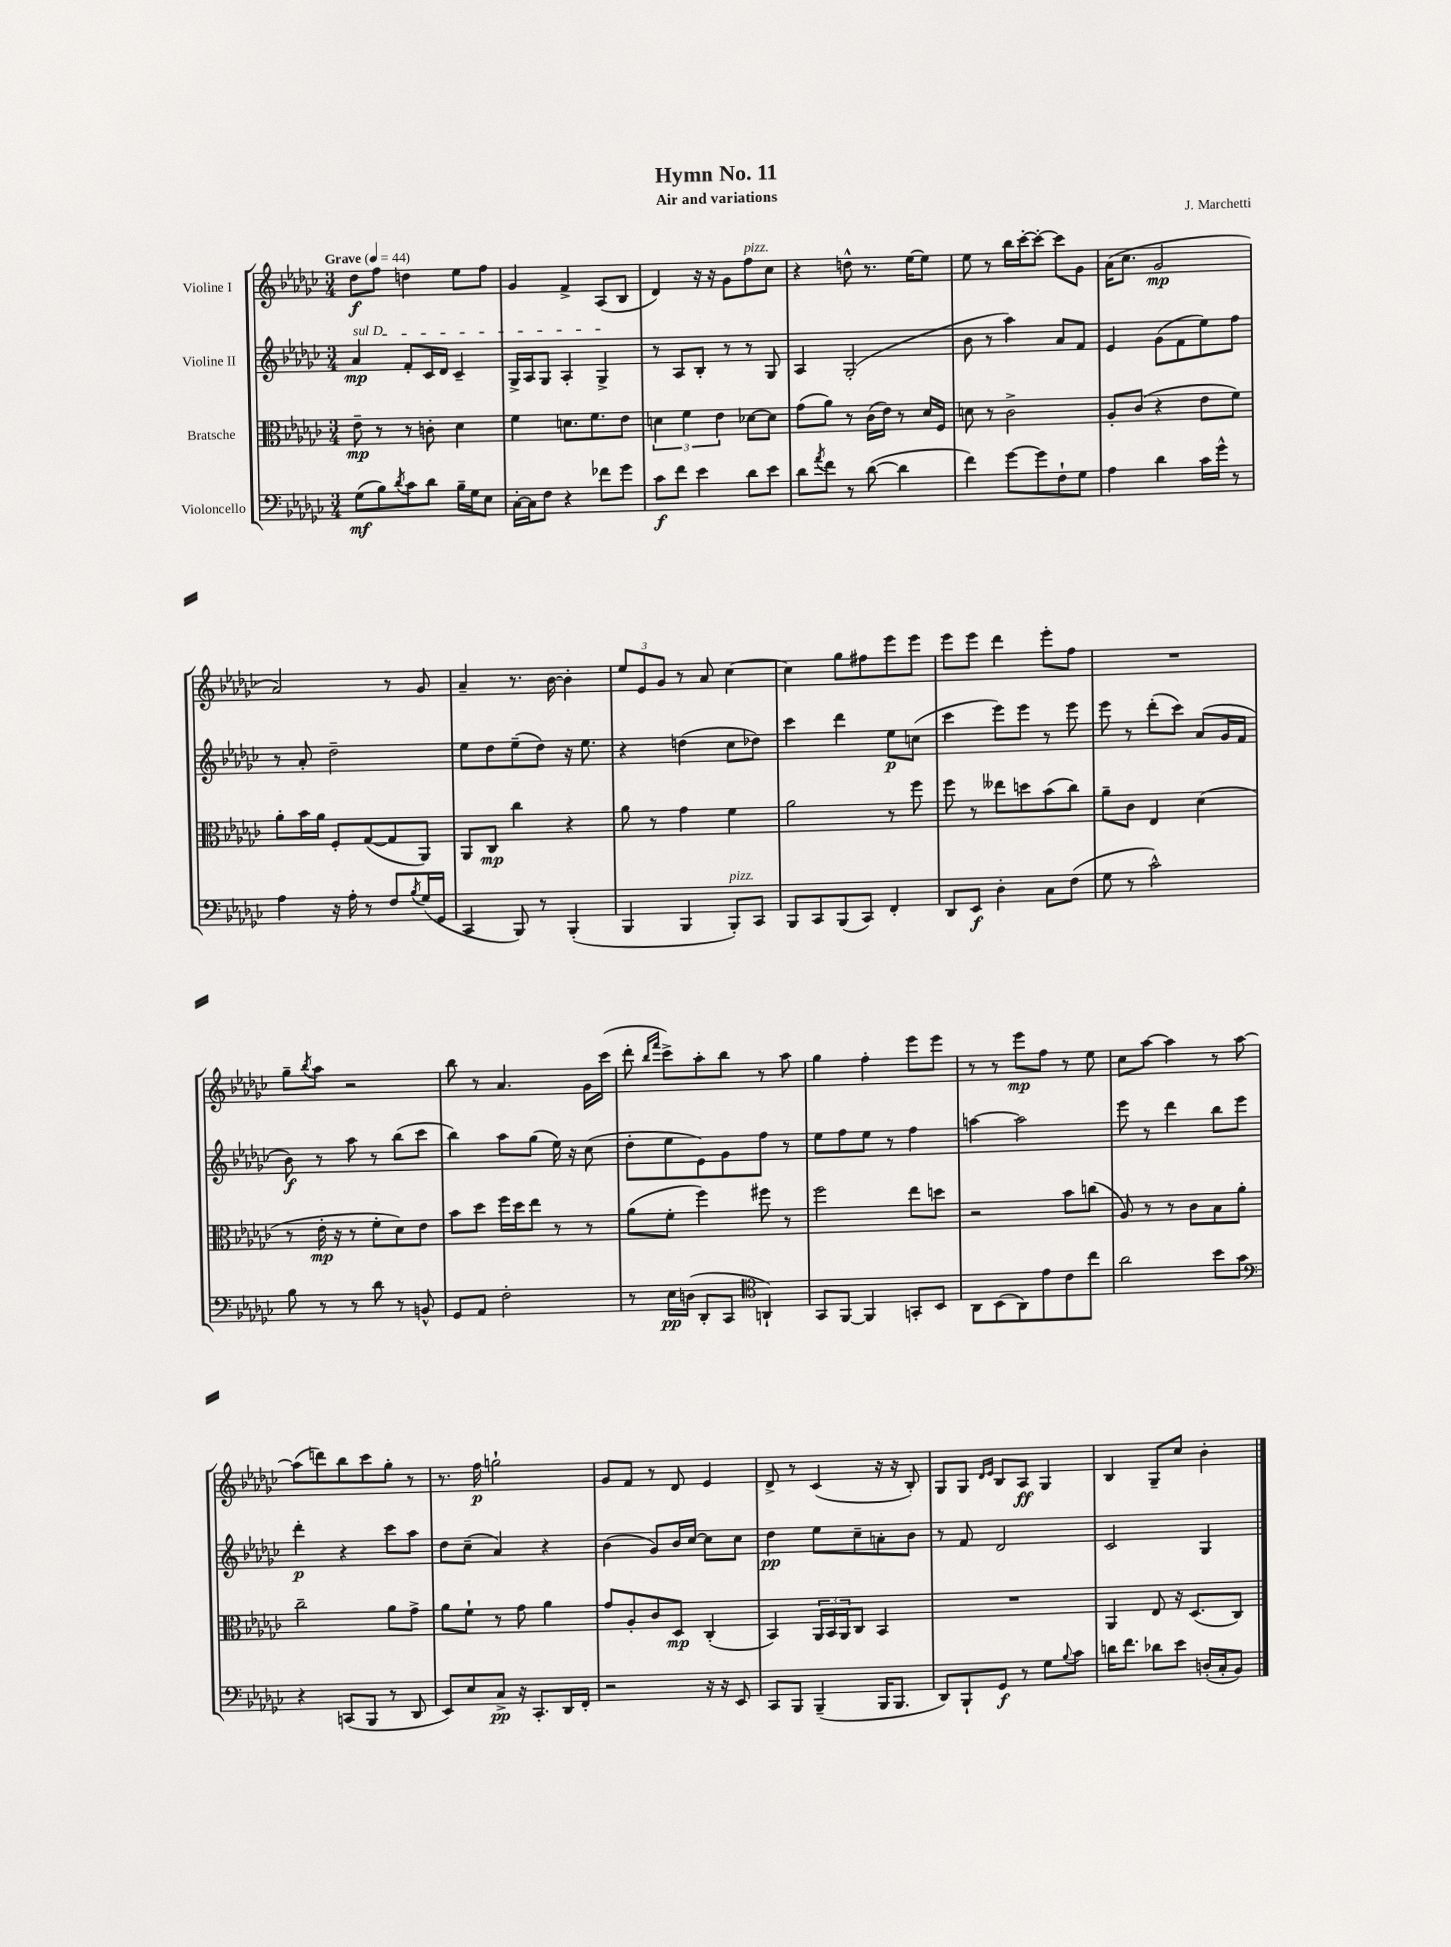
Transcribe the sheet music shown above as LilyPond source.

\header { title = "Hymn No. 11" composer = "J. Marchetti" subtitle = "Air and variations" }
<<
\new StaffGroup <<
\new Staff = "s0" \with { instrumentName = "Violine I" } {
    \clef treble \key ges \major \numericTimeSignature \time 3/4 \tempo "Grave" 4 = 44
    des''8\f f''8 d''4 ees''8 f''8 |
    ges'4 f'4-> aes8( bes8 |
    des'4) r16 r16 ges'8 f''8^\markup { \italic "pizz." } ces''8 |
    r4 d''8-^ r8. ees''16~ ees''8 |
    ees''8 r8 bes''16 ces'''16~-. ces'''8~-. ces'''8 ges'8 |
    aes'16( ces''8. ges'2\mp |
    aes'2) r8 ges'8 |
    aes'4-- r8. bes'16~ bes'4-. |
    \tuplet 3/2 { ees''8 ees'8 ges'8 } r8 aes'8 ces''4~ |
    ces''4 ges''8 fis''8 ees'''8 ees'''8 |
    ees'''8 ees'''8 des'''4 ees'''8-. f''8 |
    R2. |
    ges''8-- \acciaccatura { bes''8 } aes''8 r2 |
    bes''8 r8 aes'4. ges'16 ces'''16( |
    des'''8-. \grace { bes''16 f'''16 } ces'''8->) aes''8-. bes''8 r8 aes''8 |
    ges''4 f''4-. ees'''8 ees'''8 |
    r8 r8 ees'''8\mp f''8 r8 ees''8 |
    ces''8 aes''8~ aes''4 r8 aes''8~ |
    aes''8( d'''8) bes''8 ces'''8 ges''8-. r8 |
    r8. f''16\p g''2-! |
    ges'8 f'8 r8 des'8 ees'4 |
    des'8-> r8 ces'4( r16 r16 bes8-.) |
    ges8 ges8 \grace { des'16 ees'16 } bes8 aes8\ff ges4 |
    bes4 ges8-- ces''8 bes'4-. \bar "|." |
}
\new Staff = "s1" \with { instrumentName = "Violine II" } {
    \clef treble \key ges \major \numericTimeSignature \time 3/4
    \once \override TextSpanner.bound-details.left.text = \markup { \italic "sul D" } aes'4\mp\startTextSpan f'8-. ces'16 des'16 ces'4-- |
    ges16-> aes16 ges8 aes4-. ges4->\stopTextSpan |
    r8 aes8 bes8-. r8 r8 ges8 |
    aes4 ges2-.( |
    bes'8 r8 aes''4) aes'8 f'8 |
    ees'4 ges'8( f'8 ees''8) f''8 |
    r8 aes'8-. des''2-- |
    ees''8 des''8 ees''8--( des''8) r16 ees''8. |
    r4 d''4( ces''8 des''8) |
    ces'''4 des'''4 ees''8\p c''8( |
    ces'''4 ees'''8) ees'''8 r8 ees'''8 |
    ees'''8 r8 des'''8-.( ces'''8) aes'8( ges'16 f'16 |
    bes'8\f) r8 aes''8 r8 bes''8( ces'''8 |
    bes''4) aes''8 ges''8( ees''16) r16 ces''8( |
    des''8-. ees''8 ees'8) ges'8 f''8 r8 |
    ees''8 f''8 ees''8 r8 f''4 |
    a''4~ a''2 |
    ees'''8 r8 des'''4 bes''8 ees'''8 |
    des'''4-.\p r4 ces'''8 aes''8 |
    des''8 ces''8--( aes'4) r4 |
    bes'4( ges'8) bes'16 ces''16~ ces''8 ces''8 |
    des''4\pp ees''8 ces''8-- a'8-. bes'8 |
    r8 f'8 des'2 |
    ces'2 ges4 \bar "|." |
}
\new Staff = "s2" \with { instrumentName = "Bratsche" } {
    \clef alto \key ges \major \numericTimeSignature \time 3/4
    ees'8--\mp r8 r8 c'8-. des'4 |
    f'4 d'8. f'8. ees'8 |
    \tuplet 3/2 { d'4 f'4 ees'4 } des'8~ des'8 |
    ges'8( aes'8) r8 ces'16( ees'16) r8 des'16 f16 |
    d'8 r8 ces'2-> |
    aes8-. ces'8( r4 ees'8 f'8) |
    aes'8-. bes'16 aes'16 f8-. ges8~( ges8 aes,8) |
    aes,8 ces8\mp ces''4 r4 |
    aes'8 r8 ges'4 f'4 |
    aes'2 r8 f''8 |
    f''8 r8 eeses''8 d''8 bes'8( ces''8) |
    aes'8-- ces'8 ees4 des'4( |
    r8 ees'16-.\mp r16 r8 f'8-. des'8) ees'8 |
    bes'8 des''8 f''16 des''16 ees''8 r8 r8 |
    aes'8( f'8-. f''4) fis''8 r8 |
    f''2 ees''8 d''8 |
    r2 bes'8 c''8( |
    aes8) r8 r8 ces'8 bes8 aes'8-. |
    ces''2-- aes'8 ges'8-> |
    aes'8 f'8-! r8 ges'8 aes'4 |
    ges'8 aes8-. ces'8 des8\mp ces4-.( |
    bes,4) \tuplet 3/2 { aes,16 bes,16 aes,16 } ces8 bes,4 |
    R2. |
    aes,4 ees8 r16 des8.( ces8) \bar "|." |
}
\new Staff = "s3" \with { instrumentName = "Violoncello" } {
    \clef bass \key ges \major \numericTimeSignature \time 3/4
    ges8\mf( bes8) \acciaccatura { des'8 } ces'8 des'8 bes16-- ges16 ees8 |
    ces16~-. ces16 f8 r4 fes'8 ges'8 |
    ces'8\f f'8 ees'4 des'8 ees'8 |
    des'8 \acciaccatura { aes'8 } f'8 r8 des'8~( des'4 |
    f'4) ges'8~ ges'8 f8-! ges8 |
    aes4 des'4 ces'16 ges'16-^ r8 |
    aes4 r16 aes16-. r8 f8 \acciaccatura { bes8 } ges16( ges,16 |
    ces,4 bes,,8) r8 bes,,4-.( |
    bes,,4 bes,,4 bes,,8-.^\markup { \italic "pizz." }) ces,8 |
    bes,,8 ces,8 bes,,8( ces,8) f,4-. |
    des,8 ees,8\f des4-. ces8 f8( |
    ges8 r8 ces'2-^) |
    bes8 r8 r8 des'8 r8 b,8-^ |
    ges,8 aes,8 f2-. |
    r8 ees16\pp d16( des,8-. ces,8 \clef tenor a,4-!) |
    ges,8 f,8~ f,4 g,8-. bes,8 |
    aes,8 bes,8( aes,8) ees'8 ces'8 ces''8 |
    aes'2 bes'8 ges'8 |
    \clef bass r4 c,8( bes,,8 r8 des,8 |
    ees,8) ees8 ces8->\pp r16 ces,8.-. des,16 f,16-. |
    r2 r16 r16 ees,8 |
    ces,8 bes,,8 bes,,4--( bes,,16 bes,,8. |
    des,8) bes,,8-! ges,8\f r8 ges8 \appoggiatura { bes8 } ces'8 |
    d'16 f'8. des'8 ees'8 d16-.( ces16-. bes,8) \bar "|." |
}
>>
>>
\layout { \context { \Score \remove "Bar_number_engraver" } }
